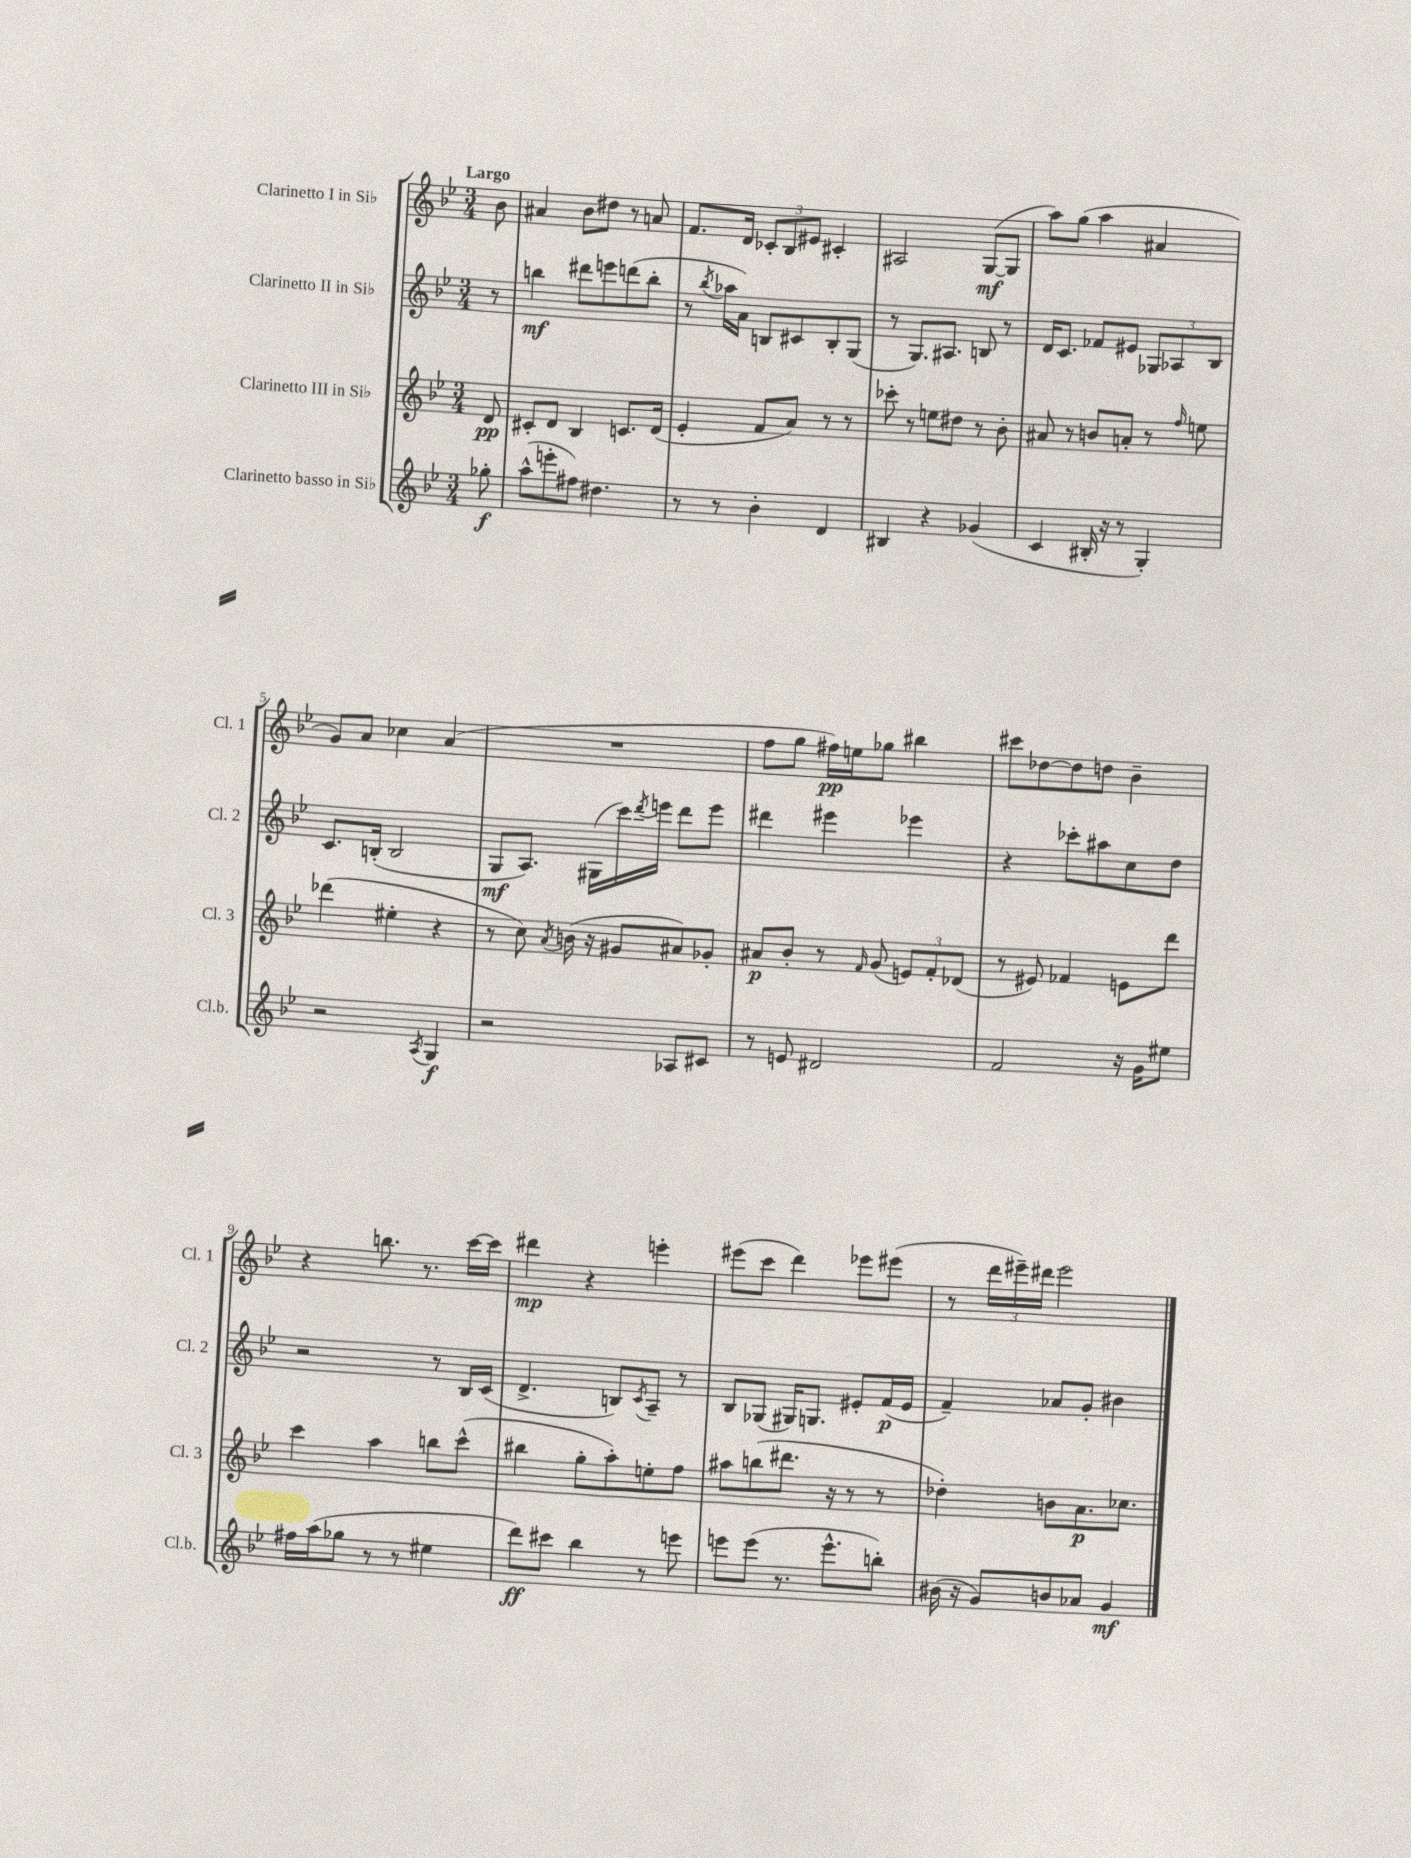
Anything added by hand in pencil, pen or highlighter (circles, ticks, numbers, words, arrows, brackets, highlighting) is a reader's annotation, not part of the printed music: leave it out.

**kern	**dynam	**kern	**dynam	**kern	**dynam	**kern	**dynam
*part4	*part4	*part3	*part3	*part2	*part2	*part1	*part1
*staff4	*staff4	*staff3	*staff3	*staff2	*staff2	*staff1	*staff1
*I"Clarinetto basso in Si♭	*	*I"Clarinetto III in Si♭	*	*I"Clarinetto II in Si♭	*	*I"Clarinetto I in Si♭	*
*I'Cl.b.	*	*I'Cl. 3	*	*I'Cl. 2	*	*I'Cl. 1	*
*clefG2	*	*clefG2	*	*clefG2	*	*clefG2	*
*k[b-e-]	*	*k[b-e-]	*	*k[b-e-]	*	*k[b-e-]	*
*M3/4	*	*M3/4	*	*M3/4	*	*M3/4	*
=	=	=	=	=	=	=	=
!	!	!	!	!	!	!LO:TX:a:B:t=Largo	!
8gg-X'\	f	8d/	pp	8r	.	8b-\	.
=1	=1	=1	=1	=1	=1	=1	=1
(8aa^^\L	.	8c#X'/L	.	4bbn\	mf	4a#X/	.
8eeen'\	.	8d/J	.	.	.	.	.
8ff#X\J)	.	4B-/	.	8ddd#X\L	.	8b-\L	.
4.dd#X\	.	.	.	8eeen\	.	8dd#X\J	.
.	.	8.cn/L	.	(8dddn\	.	8r	.
.	.	.	.	8bb'\J	.	8an/	.
.	.	(16d/Jk	.	.	.	.	.
=2	=2	=2	=2	=2	=2	=2	=2
8r	.	4e-'/	.	8r	.	8.f/L	.
.	.	.	.	8qbb-/	.	.	.
8r	.	.	.	16aa-X\LL	.	.	.
.	.	.	.	16a\JJ)	.	16d/Jk	.
4b-'\	.	8f/L	.	8Bn/L	.	12c-X'/L	.
.	.	.	.	.	.	12B-/	.
.	.	8a/J)	.	8c#X/	.	.	.
.	.	.	.	.	.	12e#X/J	.
4d/	.	8r	.	8B'/	.	4c#X'/	.
.	.	8r	.	(8G/J	.	.	.
=3	=3	=3	=3	=3	=3	=3	=3
4B#X/	.	8ccc-X'\	.	8r	.	2A#X/	.
.	.	8r	.	8.G/L)	.	.	.
4r	.	8een\L	.	.	.	.	.
.	.	.	.	8.A#X/J	.	.	.
.	.	8dd#X\J	.	.	.	.	.
(4g-X/	.	8r	.	8Bn/	.	([8G/L	mf
.	.	8b-'\	.	8r	.	8G/J]	.
=4	=4	=4	=4	=4	=4	=4	=4
4c/	.	8a#X/	.	16d/KL	.	8aa\L)	.
.	.	.	.	8.c/J	.	.	.
.	.	8r	.	.	.	(8gg\J	.
16B#X'/	.	8bn/L	.	8f-X/L	.	4aa\	.
16r	.	.	.	.	.	.	.
8r	.	8an'/J	.	8e#X/J	.	.	.
4G'/)	.	8r	.	12G-X/L	.	4a#X/	.
.	.	.	.	12A-X/	.	.	.
.	.	16qqff/	.	.	.	.	.
.	.	8een\	.	.	.	.	.
.	.	.	.	12B-/J	.	.	.
!!LO:LB:g=z
=5	=5	=5	=5	=5	=5	=5	=5
2r	.	(4ddd-X\	.	8.c/L	.	8g/L)	.
.	.	.	.	.	.	8a/J	.
.	.	.	.	(16Bn'/Jk	.	.	.
.	.	4ee#X'\	.	2B/	.	4cc-X\	.
8qA/	.	.	.	.	.	.	.
4G/	f	4r	.	.	.	(4a/	.
=6	=6	=6	=6	=6	=6	=6	=6
2r	.	8r	.	8G/L	mf	2.r	.
.	.	8cc\)	.	8.A/J)	.	.	.
.	.	8qa/	.	.	.	.	.
.	.	(16bn\	.	.	.	.	.
.	.	16r	.	(16G#X\LL	.	.	.
.	.	8g#X/L	.	16ccc\)	.	.	.
.	.	.	.	8qddd/	.	.	.
.	.	.	.	16eeen\JJ	.	.	.
8A-X/L	.	8a#X/)	.	8ddd\L	.	.	.
8c#X/J	.	8g-X'/J	.	8eee\J	.	.	.
=7	=7	=7	=7	=7	=7	=7	=7
8r	.	8a#X/L	p	4ddd#X\	.	8ff\L	.
8en/	.	8b-'/J	.	.	.	8gg\J	.
2d#X/	.	8r	.	4eee#X\	.	16ff#X\LL)	pp
.	.	.	.	.	.	16een\J	.
.	.	16qqf/	.	.	.	.	.
.	.	(8g/	.	.	.	8gg-X\J	.
.	.	12en/L)	.	4eee-X\	.	4bb#X\	.
.	.	12f'/	.	.	.	.	.
.	.	(12d-X/J	.	.	.	.	.
=8	=8	=8	=8	=8	=8	=8	=8
2f/	.	8r	.	4r	.	8ccc#X\L	.
.	.	8e#X/)	.	.	.	[8dd-X\	.
.	.	4f-X/	.	8ccc-X'\L	.	8dd-\]	.
.	.	.	.	8aa#X\	.	8ddn\J	.
16r	.	8en\L	.	8cc\	.	4b-~\	.
16g\KL	.	.	.	.	.	.	.
8ee#X\J	.	8ddd\J	.	8dd\J	.	.	.
!!LO:LB:g=z
=9	=9	=9	=9	=9	=9	=9	=9
16ff#X\LL	.	4ccc\	.	2r	.	4r	.
(16aa\J	.	.	.	.	.	.	.
8gg-X\J	.	.	.	.	.	.	.
8r	.	4aa\	.	.	.	8.bbn\	.
8r	.	.	.	.	.	.	.
.	.	.	.	.	.	8.r	.
4ee#X\	.	8bbn\L	.	8r	.	.	.
.	.	(8ccc^^\J	.	16B-/LL	.	[16ccc\LL	.
.	.	.	.	(16c/JJ	.	16ccc\JJ]	.
=10	=10	=10	=10	=10	=10	=10	=10
8ddd\L)	ff	4bb#X\	.	4.d^/	.	4ddd#X\	mp
8ccc#X\J	.	.	.	.	.	.	.
4bb-\	.	8gg'\L	.	.	.	4r	.
.	.	8aa'\)	.	8Bn/L)	.	.	.
.	.	.	.	8qc/	.	.	.
8r	.	8een'\	.	8A~/J	.	4eeen'\	.
8eeen\	.	8ff\J	.	8r	.	.	.
=11	=11	=11	=11	=11	=11	=11	=11
8eeen\L	.	8aa#X\L	.	8B-/L	.	(8eee#X\L	.
(8eee\J	.	(8bbn\	.	(8G-X/J	.	8ccc\J	.
8.r	.	8.ddd#X\J	.	16G#X/KL)	.	4ddd\)	.
.	.	.	.	8.Gn/J	.	.	.
8.eee^^\L	.	16r	.	.	.	.	.
.	.	8r	.	8e#X'/L	.	8eee-X\L	.
8bbn'\J)	.	8r	.	(16f/L	p	(8eee#X\J	.
.	.	.	.	16e#/JJ	.	.	.
=12	=12	=12	=12	=12	=12	=12	=12
(16b#X\	.	4dd-X'\)	.	4f~/)	.	8r	.
16r	.	.	.	.	.	.	.
8g/L)	.	.	.	.	.	24ddd\LL	.
.	.	.	.	.	.	24eee#X~\)	.
.	.	.	.	.	.	24ddd#X\JJ	.
8bn/	.	8bn\L	.	8a-X/L	.	2eee#\	.
8a-X/J	.	8.a\	p	8g'/J	.	.	.
4g/	mf	.	.	4b#X\	.	.	.
.	.	8.cc-X\J	.	.	.	.	.
==	==	==	==	==	==	==	==
*-	*-	*-	*-	*-	*-	*-	*-
